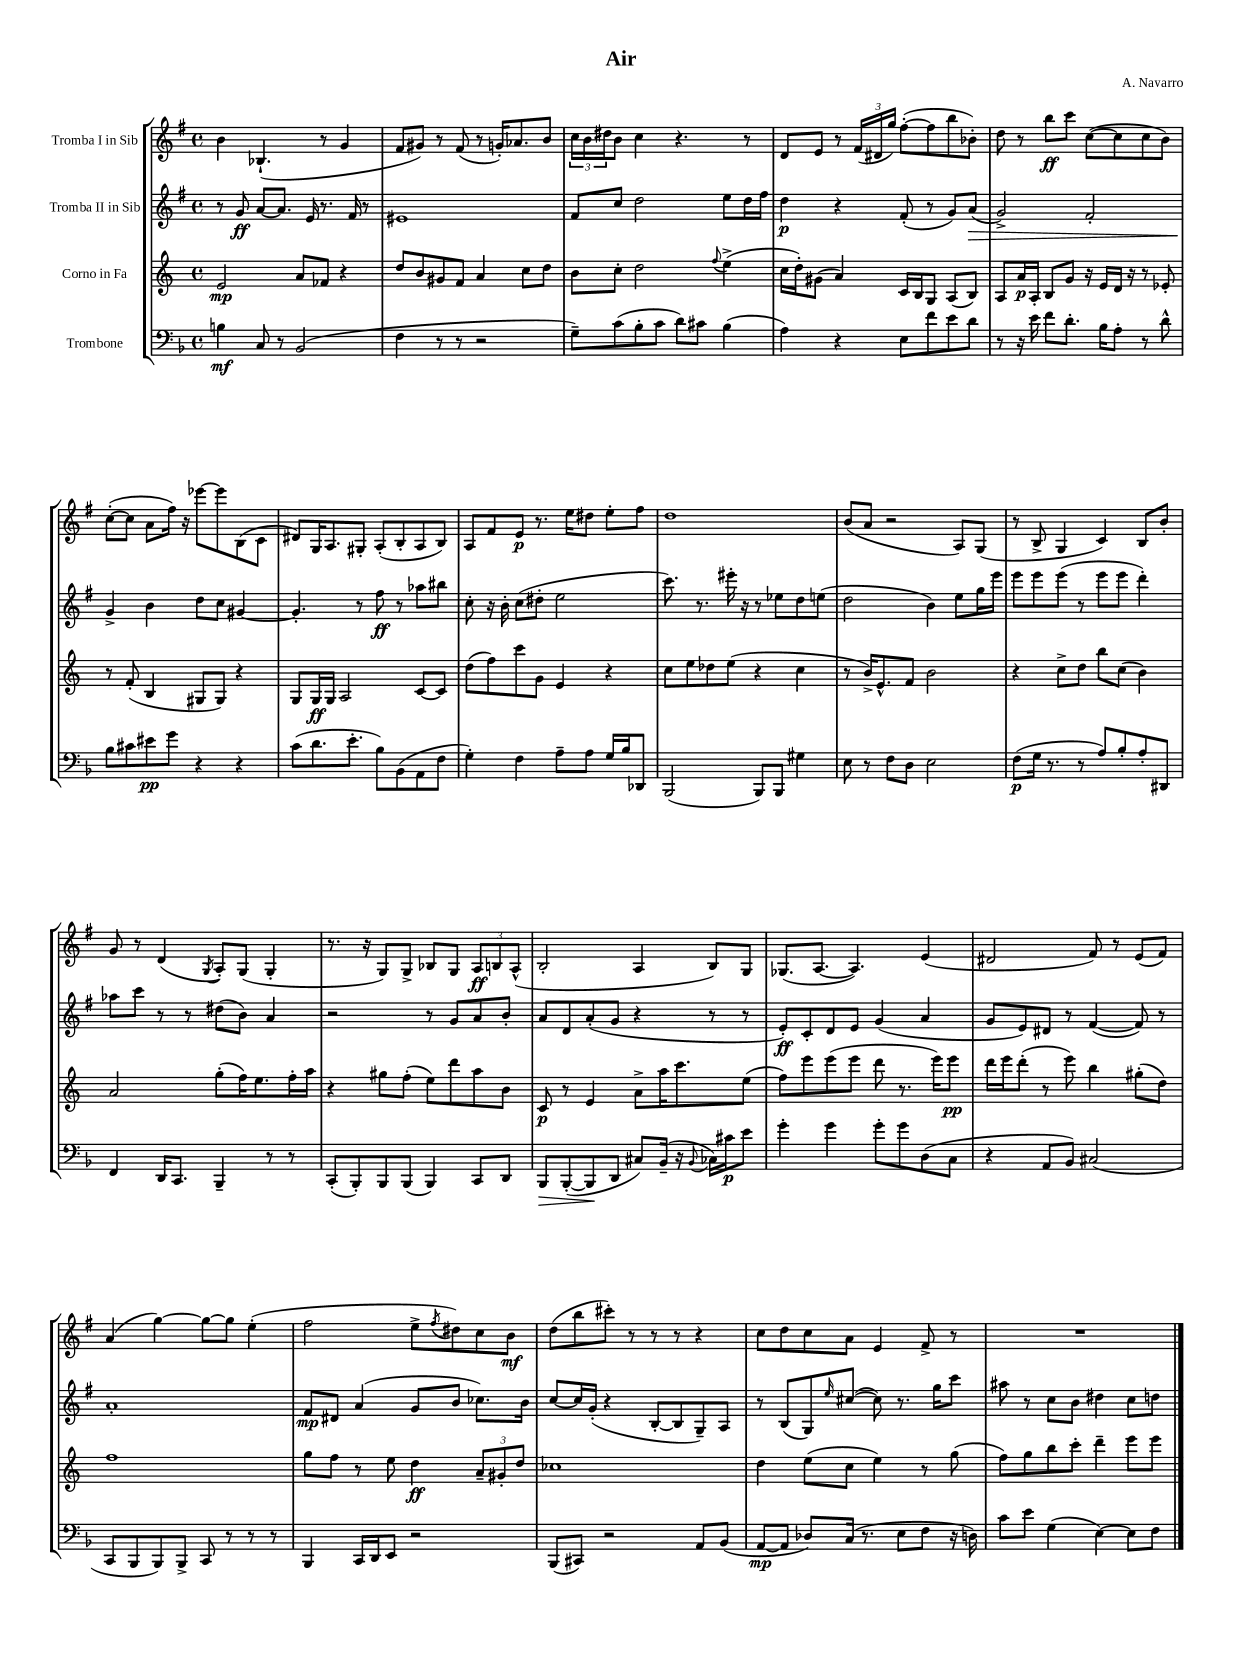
\header { title = "Air" composer = "A. Navarro" }
<<
\new StaffGroup <<
\new Staff = "s0" \with { instrumentName = "Tromba I in Sib" } {
    \clef treble \key g \major \defaultTimeSignature \time 4/4
    b'4 bes4.-!( r8 g'4 |
    fis'8 gis'8) r8 fis'8( r8 g'16-.) aes'8. b'8 |
    \tuplet 3/2 { c''16 b'16 dis''16 } b'8 c''4 r4. r8 |
    d'8 e'8 r8 \tuplet 3/2 { fis'16( dis'16 g''16) } fis''8~-.( fis''8 b''8 bes'8-.) |
    d''8 r8 b''8\ff c'''8 c''8~( c''8 c''8 b'8) |
    c''8~-.( c''8 a'8 fis''16) r16 ees'''8~ ees'''8 b8( c'8 |
    dis'8) g16 a8. gis8-. a8-.( b8-. a8 b8) |
    a8 fis'8 e'8\p r8. e''16 dis''8 e''8-. fis''8 |
    d''1 |
    b'8( a'8 r2 a8) g8( |
    r8 b8-> g4 c'4) b8 b'8-. |
    g'8 r8 d'4( \acciaccatura { g8 } a8-.) g8( g4-. |
    r8. r16 g8) g8-> bes8 g8 \tuplet 3/2 { a8\ff b8 a8-^( } |
    b2-. a4 b8) g8 |
    ges8.( a8.~ a4.) e'4( |
    dis'2 fis'8) r8 e'8( fis'8) |
    a'4( g''4~) g''8~ g''8 e''4-.( |
    fis''2 e''8-> \acciaccatura { fis''8 } dis''8) c''8 b'8\mf |
    d''8( b''8 cis'''8-.) r8 r8 r8 r4 |
    c''8 d''8 c''8 a'8 e'4 fis'8-> r8 |
    R1 \bar "|." |
}
\new Staff = "s1" \with { instrumentName = "Tromba II in Sib" } {
    \clef treble \key g \major \defaultTimeSignature \time 4/4
    r8 g'8\ff a'8~ a'8. e'16 r8. fis'16 r8 |
    eis'1 |
    fis'8 c''8 d''2 e''8 d''16 fis''16 |
    d''4\p r4 fis'8-.( r8 g'8) a'8\>( |
    g'2->) fis'2-. |
    g'4->\! b'4 d''8 c''8 gis'4~ |
    gis'4.-. r8 fis''8\ff r8 aes''8 bis''8 |
    c''8-. r16 b'16-. c''8( dis''8-. e''2 |
    c'''8.) r8. eis'''16-. r16 r8 ees''8 d''8 e''8( |
    d''2 b'4) e''8 g''16 e'''16 |
    e'''8 e'''8 e'''8( r8 e'''8 e'''8 d'''4-.) |
    aes''8 c'''8 r8 r8 dis''8( b'8) a'4 |
    r2 r8 g'8 a'8 b'8-. |
    a'8 d'8 a'8-.( g'8 r4 r8 r8 |
    e'8-.\ff) c'8-. d'8 e'8 g'4( a'4 |
    g'8 e'8) dis'8 r8 fis'4~( fis'8) r8 |
    a'1-. |
    fis'8\mp dis'8 a'4( g'8 b'8 ces''8.) b'16 |
    c''8~ c''16 g'16-.( r4 b8~-. b8 g8--) a8 |
    r8 b8( g8) \grace { e''16 } cis''8~( cis''8) r8. g''16 c'''8 |
    ais''8 r8 c''8 b'8 dis''4 c''8 d''8 \bar "|." |
}
\new Staff = "s2" \with { instrumentName = "Corno in Fa" } {
    \clef treble \key c \major \defaultTimeSignature \time 4/4
    e'2\mp a'8 fes'8 r4 |
    d''8 b'8 gis'8 f'8 a'4 c''8 d''8 |
    b'8 c''8-. d''2 \appoggiatura { f''8 } e''4->( |
    c''16 d''16-.) gis'8( a'4) c'16 b16 g8 a8( b8) |
    a8 a'16\p a16-. b8 g'8 r16 e'16 d'16 r16 r8 ees'8-. |
    r8 f'8-.( b4 gis8 gis8) r4 |
    g8 g16\ff g16 a2 c'8~ c'8 |
    d''8( f''8) c'''8 g'8 e'4 r4 |
    c''8 e''8 des''8 e''8( r4 c''4 |
    r8 b'16->) e'8.-^ f'8 b'2 |
    r4 c''8-> d''8 b''8 c''8( b'4) |
    a'2 g''8-.( f''16) e''8. f''16-. a''16 |
    r4 gis''8 f''8-.( e''8) d'''8 a''8 b'8 |
    c'8\p r8 e'4 a'8-> a''16 c'''8. e''8( |
    f''8) e'''8 e'''8( e'''8 d'''8 r8. e'''16) e'''8\pp |
    d'''16 e'''16 d'''8-.( r8 e'''8) b''4 gis''8-.( d''8) |
    f''1 |
    g''8 f''8 r8 e''8 d''4\ff \tuplet 3/2 { a'8-- gis'8-. d''8 } |
    ces''1 |
    d''4 e''8( c''8 e''4) r8 g''8( |
    f''8) g''8 b''8 c'''8-. d'''4-- e'''8 e'''8 \bar "|." |
}
\new Staff = "s3" \with { instrumentName = "Trombone" } {
    \clef bass \key f \major \defaultTimeSignature \time 4/4
    b4\mf c8 r8 bes,2( |
    f4 r8 r8 r2 |
    g8--) c'8( bes8-. c'8 d'8) cis'8 bes4( |
    a4) r4 e8 f'8 e'8 d'8 |
    r8 r16 e'16 f'8 d'8.-. bes16 a8-. r8 d'8-^ |
    bes8 cis'8 eis'8\pp g'8 r4 r4 |
    c'8( d'8. e'8.-. bes8) bes,8( a,8 f8 |
    g4-.) f4 a8-- a8 g16 bes16 des,8 |
    bes,,2( bes,,8) bes,,8 gis4 |
    e8 r8 f8 d8 e2 |
    f8\p( g16 r8. r8 a8) bes8-. a8-. dis,8 |
    f,4 d,16 c,8. bes,,4-- r8 r8 |
    c,8-.( bes,,8-.) bes,,8 bes,,8( bes,,4) c,8 d,8 |
    bes,,8\> bes,,8~-.( bes,,8\! d,8 cis8) bes,16--( r16 \appoggiatura { bes,8 } ces16) cis'16\p e'8 |
    g'4-. g'4 g'8-. g'8 d8( c8 |
    r4 a,8 bes,8) cis2( |
    c,8 bes,,8 bes,,8) bes,,8-> c,8 r8 r8 r8 |
    bes,,4 c,16 d,16 e,8 r2 |
    bes,,8( cis,8) r2 a,8 bes,8( |
    a,8~\mp a,8 des8) c16( r8. e8 f8 r16 d16) |
    c'8 e'8 g4( e4~) e8 f8 \bar "|." |
}
>>
>>
\layout { \context { \Score \remove "Bar_number_engraver" } }
